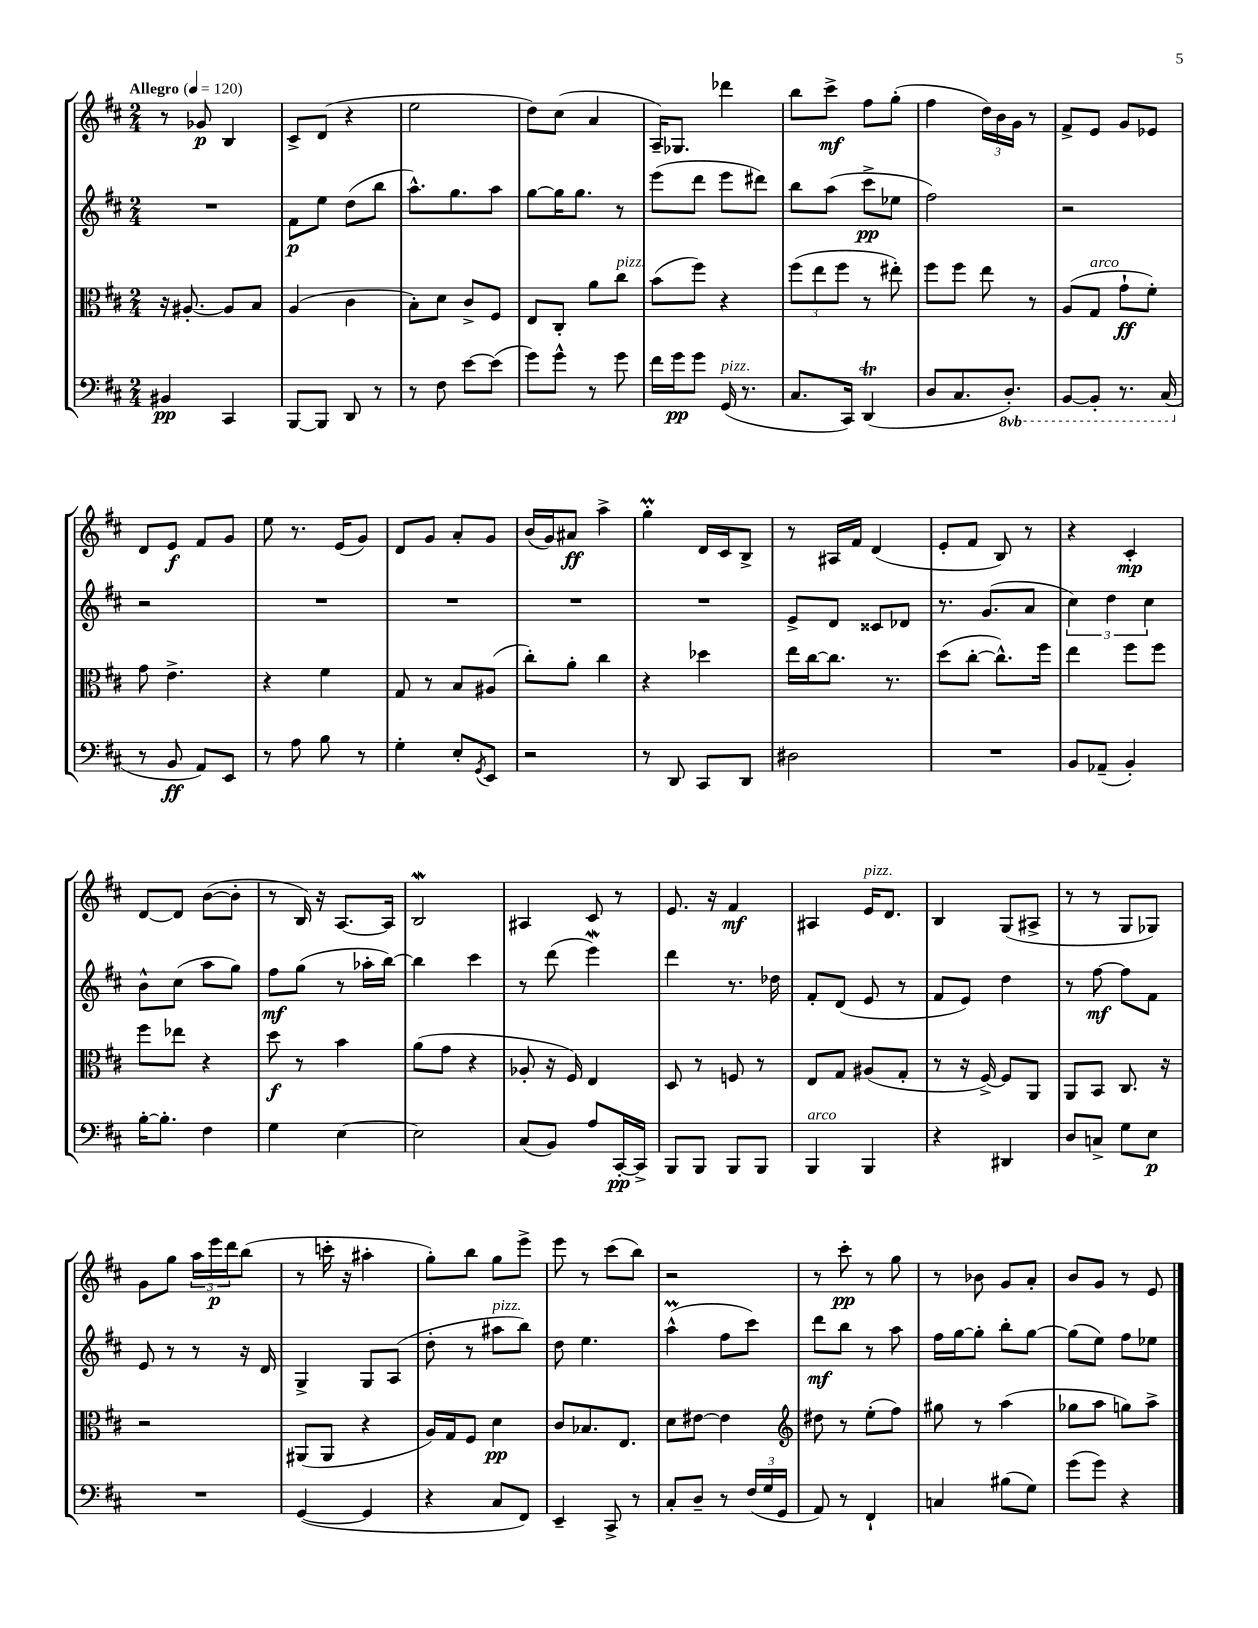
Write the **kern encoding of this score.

**kern	**kern	**kern	**kern
*staff4	*staff3	*staff2	*staff1
*clefF4	*clefC3	*clefG2	*clefG2
*k[f#c#]	*k[f#c#]	*k[f#c#]	*k[f#c#]
*M2/4	*M2/4	*M2/4	*M2/4
*MM120	*MM120	*MM120	*MM120
4BB#/	16r	2r	8r
.	[8.A#'/	.	.
.	.	.	8g-/
4CC#/	8A#/]L	.	4B/
.	8B/J	.	.
=	=	=	=
[8BBB/L	(4A/	8f#\L	8c#^/L
8BBB/]J	.	8ee\J	(8d/J
8DD/	4c#\	(8dd\L	4r
8r	.	8bb\J	.
=	=	=	=
8r	8B'\L)	8.aa^^\L)	2ee\
8F#\	8d\J	.	.
.	.	8.gg\	.
[8e\L	8c#^/L	.	.
(8e\]J	8F#/J	8aa\J	.
=	=	=	=
8g\L)	8E/L	[8gg\L	8dd\L)
8g^^\J	8C#'/J	16gg\]K	(8cc#\J
.	.	8.gg\J	.
8r	8a\L	.	4a/
8g\	8cc#\J	8r	.
=	=	=	=
16f#\LL	(8b\L	(8eee\L	16A~/LK)
16g\J	.	.	8.G-/J
8g\J	8ff#\J)	8ddd\J	.
(16GG/	4r	8eee\L	4ddd-\
8.r	.	.	.
.	.	8ddd#\J)	.
=	=	=	=
8.C#/L	(12ff#\L	8bb\L	8bb\L
.	12ee\	.	.
.	.	(8aa\J	8ccc#^\J
.	12ff#\J	.	.
16CC#/Jk)	.	.	.
(4DD/	8r	8ccc#^\L	8ff#\L
.	8ee#'\)	8ee-\J	(8gg'\J
=	=	=	=
8D/L	8ff#\L	2ff#\)	4ff#\
8.C#/	8ff#\J	.	.
.	8ee\	.	24dd\LL)
.	.	.	24b\
8.DD'/J)	.	.	.
.	.	.	24g\JJ
.	8r	.	8r
=	=	=	=
[8BBB/L	(8A/L	2r	8f#^/L
8BBB'/]J	8G/J	.	8e/J
8.r	8g`\L	.	8g/L
.	8f#'\J)	.	8e-/J
(16CC#/	.	.	.
=	=	=	=
8r	8g\	2r	8d/L
8BB/	4.e^\	.	8e/J
8AA/L)	.	.	8f#/L
8EE/J	.	.	8g/J
=	=	=	=
8r	4r	2r	8ee\
8A\	.	.	8.r
8B\	4f#\	.	.
.	.	.	(16e/LK
8r	.	.	8g/J)
=	=	=	=
4G'\	8G/	2r	8d/L
.	8r	.	8g/J
8E'/L	8B/L	.	8a'/L
8qGG/	.	.	.
8EE/J	(8A#/J	.	8g/J
=	=	=	=
2r	8cc#'\L)	2r	(16b/LL
.	.	.	16g/J)
.	8a'\J	.	8a#/J
.	4cc#\	.	4aa^\
=	=	=	=
8r	4r	2r	4gg'\
8DD/	.	.	.
8CC#/L	4dd-\	.	16d/LL
.	.	.	16c#/J
8DD/J	.	.	8B^/J
=	=	=	=
2D#\	16ee\LL	8e^/L	8r
.	[16cc#\J	.	.
.	8.cc#\]J	8d/J	16A#/LL
.	.	.	16f#/JJ
.	.	8c##/L	(4d/
.	8.r	.	.
.	.	8d-/J	.
=	=	=	=
2r	(8dd\L	8.r	8e'/L
.	[8cc#'\J	.	8f#/J
.	.	(8.g/L	.
.	8.cc#^^\]L)	.	8B/)
.	.	8a/J	8r
.	16ff#\Jk	.	.
=	=	=	=
8BB/L	4ee\	6cc#\)	4r
(8AA-~/J	.	.	.
.	.	6dd\	.
4BB'/)	8ff#\L	.	4c#'/
.	.	6cc#\	.
.	8ff#\J	.	.
=	=	=	=
[16B'\LK	8ff#\L	8b^^\L	[8d/L
8.B'\]J	.	.	.
.	8ee-\J	(8cc#\J	8d/]J
4F#\	4r	8aa\L	([8b\L
.	.	8gg\J)	8b'\]J
=	=	=	=
4G\	8dd\	8ff#\L	8r
.	8r	(8gg\J	16B/)
.	.	.	16r
[4E\	4b\	8r	[8.A/L
.	.	16aa-'\LL	.
.	.	[16bb\JJ)	16A/]Jk
=	=	=	=
2E\]	(8a\L	4bb\]	2B/
.	8g\J	.	.
.	4r	4ccc#\	.
=	=	=	=
(8C#/L	8A-'/	8r	4A#/
8BB/J)	16r	(8ddd\	.
.	16F#/)	.	.
8A/L	4E/	4eee\)	8c#/
[16CC#'/L	.	.	8r
16CC#^/]JJ	.	.	.
=	=	=	=
8BBB/L	8D/	4ddd\	8.e/
8BBB/J	8r	.	.
.	.	.	16r
8BBB/L	8F/	8.r	4f#/
8BBB/J	8r	.	.
.	.	16dd-\	.
=	=	=	=
4BBB/	8E/L	8f#'/L	4A#/
.	8G/J	(8d/J	.
4BBB/	(8A#/L	8e/	16e/LK
.	.	.	8.d/J
.	8G'/J	8r	.
=	=	=	=
4r	8r	8f#/L	4B/
.	16r	8e/J)	.
.	[16F#^/)	.	.
4DD#/	8F#/]L	4dd\	(8G/L
.	8AA/J	.	8A#^/J
=	=	=	=
8D/L	8AA/L	8r	8r
8C^/J	8BB/J	[8ff#\	8r
8G\L	8.C#/	8ff#\]L	8G/L
8E\J	.	8f#\J	8G-/J)
.	16r	.	.
=	=	=	=
2r	2r	8e/	8g\L
.	.	8r	8gg\J
.	.	8r	24aa\LL
.	.	.	24eee\
.	.	.	24ddd\J
.	.	16r	(8bb\J
.	.	16d/	.
=	=	=	=
([4GG/	(8AA#/L	4G^/	8r
.	8AA#/J	.	16ccc'\
.	.	.	16r
4GG/]	4r	8G/L	4aa#'\
.	.	(8A/J	.
=	=	=	=
4r	16A/LL)	8dd'\	8gg'\L)
.	16G/J	.	.
.	8F#/J	8r	8bb\J
8C#/L	4d\	8aa#\L	8gg\L
8FF#/J)	.	8bb\J)	8eee^\J
=	=	=	=
4EE~/	8c#/L	8dd\	8eee\
.	8.B-/	4.ee\	8r
8CC#^/	.	.	(8ccc#\L
.	8.E/J	.	.
8r	.	.	8bb\J)
=	=	=	=
8C#'/L	8d\L	(4aa^^\	2r
8D~/J	[8e#\J	.	.
8r	4e#\]	8ff#\L	.
(24F#/LL	.	8ccc#\J)	.
24G/	.	.	.
24GG/JJ	.	.	.
=	=	=	=
*	*clefG2	*	*
8AA/)	8dd#\	8ddd\L	8r
8r	8r	8bb\J	8ccc#'\
4FF#`/	(8ee'\L	8r	8r
.	8ff#\J)	8aa\	8gg\
=	=	=	=
4C/	8gg#\	16ff#\LL	8r
.	.	[16gg\J	.
.	8r	8gg'\]J	8b-\
(8B#\L	(4aa\	8bb'\L	8g/L
8G\J)	.	[8gg\J	8a'/J
=	=	=	=
(8g\L	8gg-\L	(8gg\]L	8b/L
8g\J)	8aa\J	8ee\J)	8g/J
4r	8gg\L)	8ff#\L	8r
.	8aa^\J	8ee-\J	8e/
==	==	==	==
*-	*-	*-	*-
